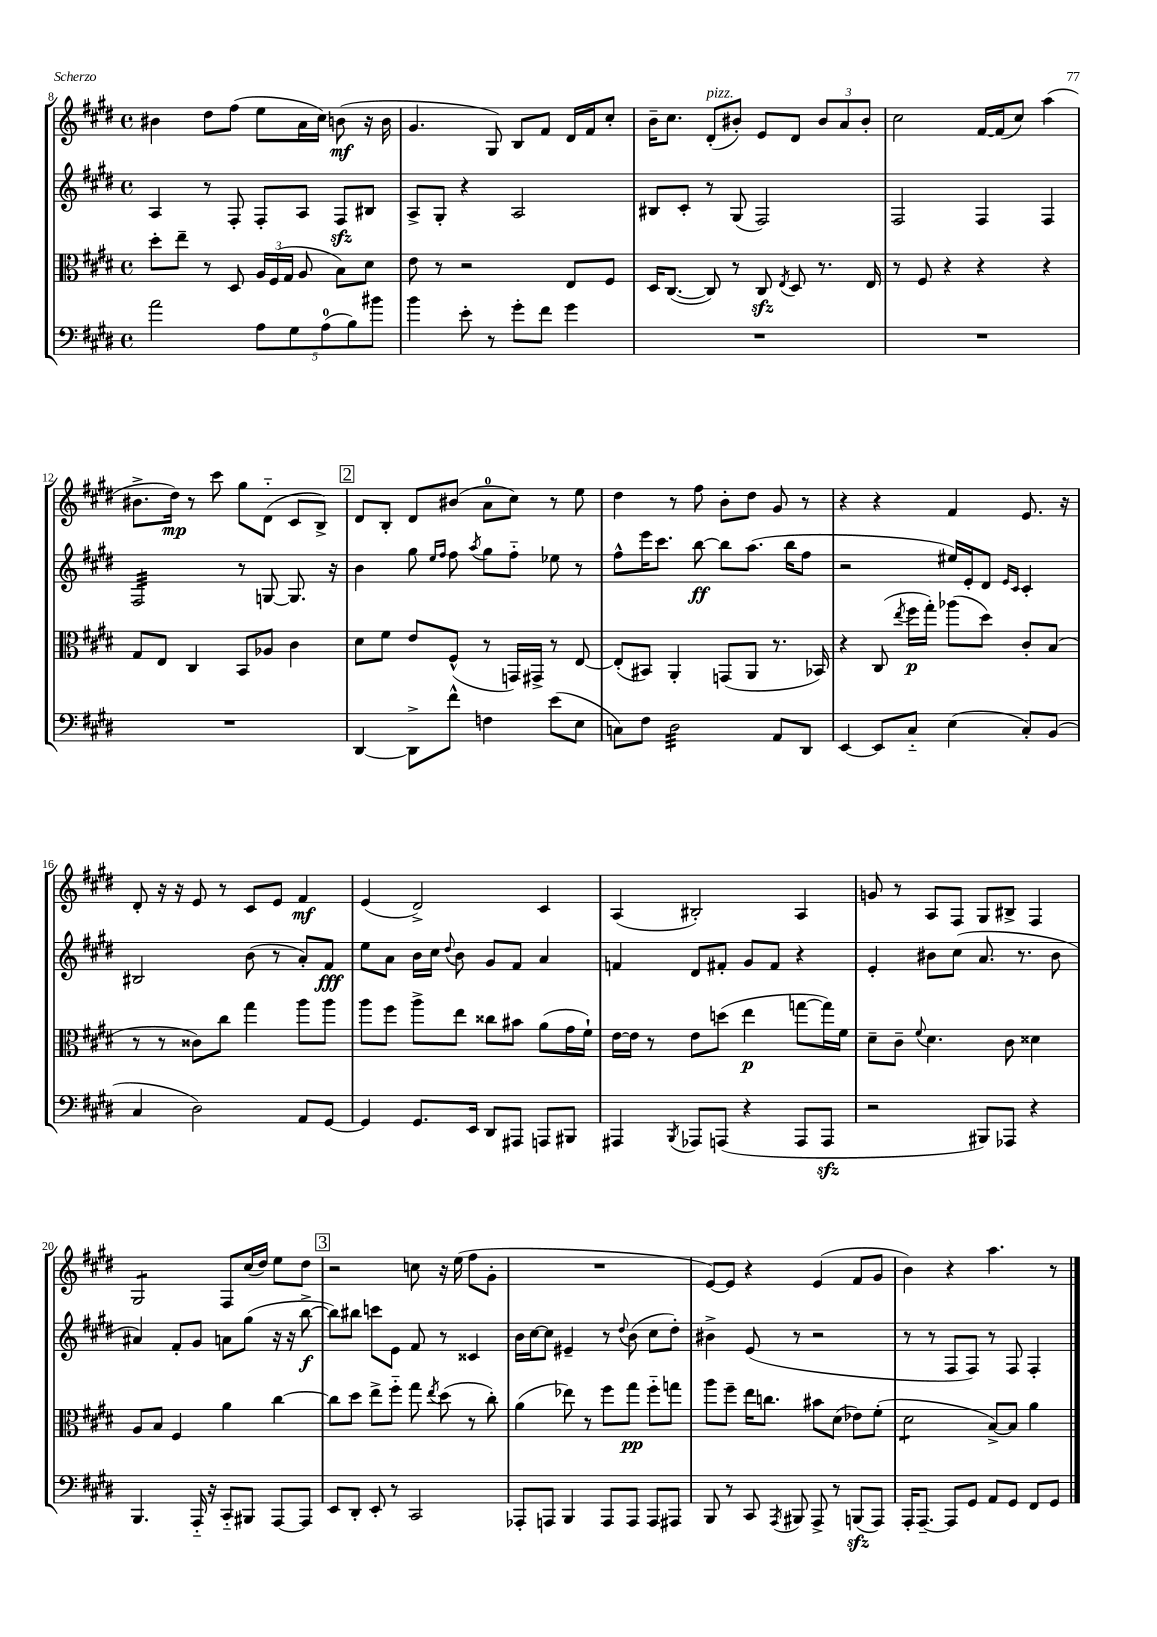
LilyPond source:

<<
\new StaffGroup <<
\new Staff = "s0" {
    \clef treble \key e \major \defaultTimeSignature \time 4/4
    \autoBeamOff bis'4 dis''8[ fis''8]( e''8[ a'16 cis''16]) b'8\mf( r16 b'16 |
    gis'4. gis8) b8[ fis'8] dis'16[ fis'16 cis''8]-. |
    b'16[-- cis''8.] dis'8[-.^\markup { \italic "pizz." }( bis'8]-.) e'8[ dis'8] \tuplet 3/2 { bis'8[ a'8 bis'8]-. } |
    cis''2 fis'16[~ fis'16( cis''8]) a''4( |
    bis'8.[-> dis''16]\mp) r8 cis'''8 gis''8[ dis'8]-_( cis'8[ b8]->) |
    \mark \markup { \box "2" } dis'8[ b8]-. dis'8[ bis'8]( a'8[-0 cis''8]) r8 e''8 |
    dis''4 r8 fis''8 b'8[-. dis''8] gis'8 r8 |
    r4 r4 fis'4 e'8. r16 |
    dis'8-. r16 r16 e'8 r8 cis'8[ e'8] fis'4\mf |
    e'4( dis'2->) cis'4 |
    a4( bis2-.) a4 |
    g'8 r8 a8[ fis8] gis8[ bis8]-> fis4 |
    gis2:8 fis8[ cis''16( dis''16]) e''8[ dis''8] |
    \mark \markup { \box "3" } r2 c''8 r16 e''16( fis''8[ gis'8]-. |
    R1 |
    e'8[~) e'8] r4 e'4( fis'8[ gis'8] |
    b'4) r4 a''4. r8 \bar "|." |
}
\new Staff = "s1" {
    \clef treble \key e \major \defaultTimeSignature \time 4/4
    \autoBeamOff a4 r8 fis8-. fis8[-. a8] fis8[\sfz bis8] |
    a8[-> gis8]-. r4 a2 |
    bis8[ cis'8]-. r8 gis8( fis2) |
    fis2 fis4 fis4 |
    fis2:32 r8 g8~ g8. r16 |
    \mark \markup { \box "2" } b'4 gis''8 \grace { e''16[ fis''16] } fis''8 \acciaccatura { a''8 } gis''8[ fis''8]-_ ees''8 r8 |
    fis''8[-^ e'''16 cis'''8.] b''8~\ff b''8[ a''8.]( b''16[ fis''8] |
    r2 eis''16[) e'16-. dis'8] \grace { e'16[ cis'16] } cis'4-. |
    bis2 b'8( r8 a'8[-.) fis'8]\fff |
    e''8[ a'8] b'16[ cis''16] \appoggiatura { dis''8 } b'8 gis'8[ fis'8] a'4 |
    f'4 dis'8[ fis'8]-. gis'8[ fis'8] r4 |
    e'4-. bis'8[ cis''8]( a'8. r8. bis'8 |
    ais'4) fis'8[-. gis'8] a'8[ gis''8]( r16 r16 b''8~->\f |
    \mark \markup { \box "3" } b''8[) bis''8] c'''8[ e'8] fis'8 r8 cisis'4 |
    b'16[ cis''16~ cis''8] eis'4-- r8 \appoggiatura { dis''8 } b'8( cis''8[ dis''8]-.) |
    bis'4-> e'8( r8 r2 |
    r8 r8 fis8[ fis8]) r8 fis8 fis4-. \bar "|." |
}
\new Staff = "s2" {
    \clef alto \key e \major \defaultTimeSignature \time 4/4
    \autoBeamOff dis''8[-. e''8]-- r8 dis8 \tuplet 3/2 { a16[ fis16( gis16] } a8 b8[) dis'8] |
    e'8 r8 r2 e8[ fis8] |
    dis16[ cis8.]~( cis8) r8 cis8\sfz \acciaccatura { e8 } dis8 r8. e16 |
    r8 fis8 r4 r4 r4 |
    gis8[ e8] cis4 b,8[ aes8] cis'4 |
    \mark \markup { \box "2" } dis'8[ fis'8] e'8[ fis8]-^( r8 g,16[) gis,16]-> r8 e8~ |
    e8[-.( bis,8]) a,4-. g,8[( a,8] r8. bes,16) |
    r4 cis8( \acciaccatura { e''8 } fis''16[\p gis''16]-.) aes''8[( dis''8]) cis'8[-. b8]( |
    r8 r8 cisis'8[) cis''8] gis''4 a''8[ a''8] |
    a''8[ fis''8] a''8[-> e''8] cisis''8[ bis'8] a'8[( gis'16 fis'16]-!) |
    e'16[~ e'16] r8 e'8[ d''8]( e''4\p g''8[~ g''16) fis'16] |
    dis'8[-- cis'8]-- \appoggiatura { fis'8 } dis'4. cis'8 disis'4 |
    a8[ b8] fis4 a'4 cis''4~ |
    \mark \markup { \box "3" } cis''8[ dis''8] e''8[-> fis''8]-_ gis''8 \acciaccatura { e''8 } dis''8( r8 cis''8-.) |
    a'4( ees''8) r8 fis''8[ gis''8]\pp fis''8[-_ g''8] |
    a''8[ fis''8]-- e''16[ c''8.] bis'8[ dis'8]( ees'8[) fis'8]-.( |
    dis'2:8 b8[~->) b8] a'4 \bar "|." |
}
\new Staff = "s3" {
    \clef bass \key e \major \defaultTimeSignature \time 4/4
    \autoBeamOff a'2 \tuplet 5/4 { a8[ gis8 a8-0( b8) bis'8] } |
    b'4 e'8-. r8 gis'8[-. fis'8] gis'4 |
    R1 |
    R1 |
    R1 |
    \mark \markup { \box "2" } dis,4~ dis,8[-> fis'8]-^ f4 e'8[( e8] |
    c8[) fis8] dis2:32 a,8[ dis,8] |
    e,4~ e,8[ cis8]-_ e4( cis8[-.) b,8]( |
    cis4 dis2) a,8[ gis,8]~ |
    gis,4 gis,8.[ e,16] dis,8[ ais,,8] a,,8[ bis,,8] |
    ais,,4 \acciaccatura { b,,8 } aes,,8[ a,,8]( r4 a,,8[ a,,8]\sfz |
    r2 bis,,8[) aes,,8] r4 |
    b,,4. a,,16-_ r16 cis,8[-_ bis,,8] a,,8[~ a,,8] |
    \mark \markup { \box "3" } e,8[ dis,8]-. e,8-. r8 cis,2 |
    aes,,8[-. a,,8] b,,4 a,,8[ a,,8] a,,8[ ais,,8] |
    b,,8 r8 cis,8 \acciaccatura { a,,8 } bis,,8 a,,8-> r8 b,,8[\sfz( a,,8]) |
    a,,16[-. a,,8.]~-- a,,8[ gis,8] a,8[ gis,8] fis,8[ gis,8] \bar "|." |
}
>>
>>
\layout { \context { \Score currentBarNumber = #8 } }
